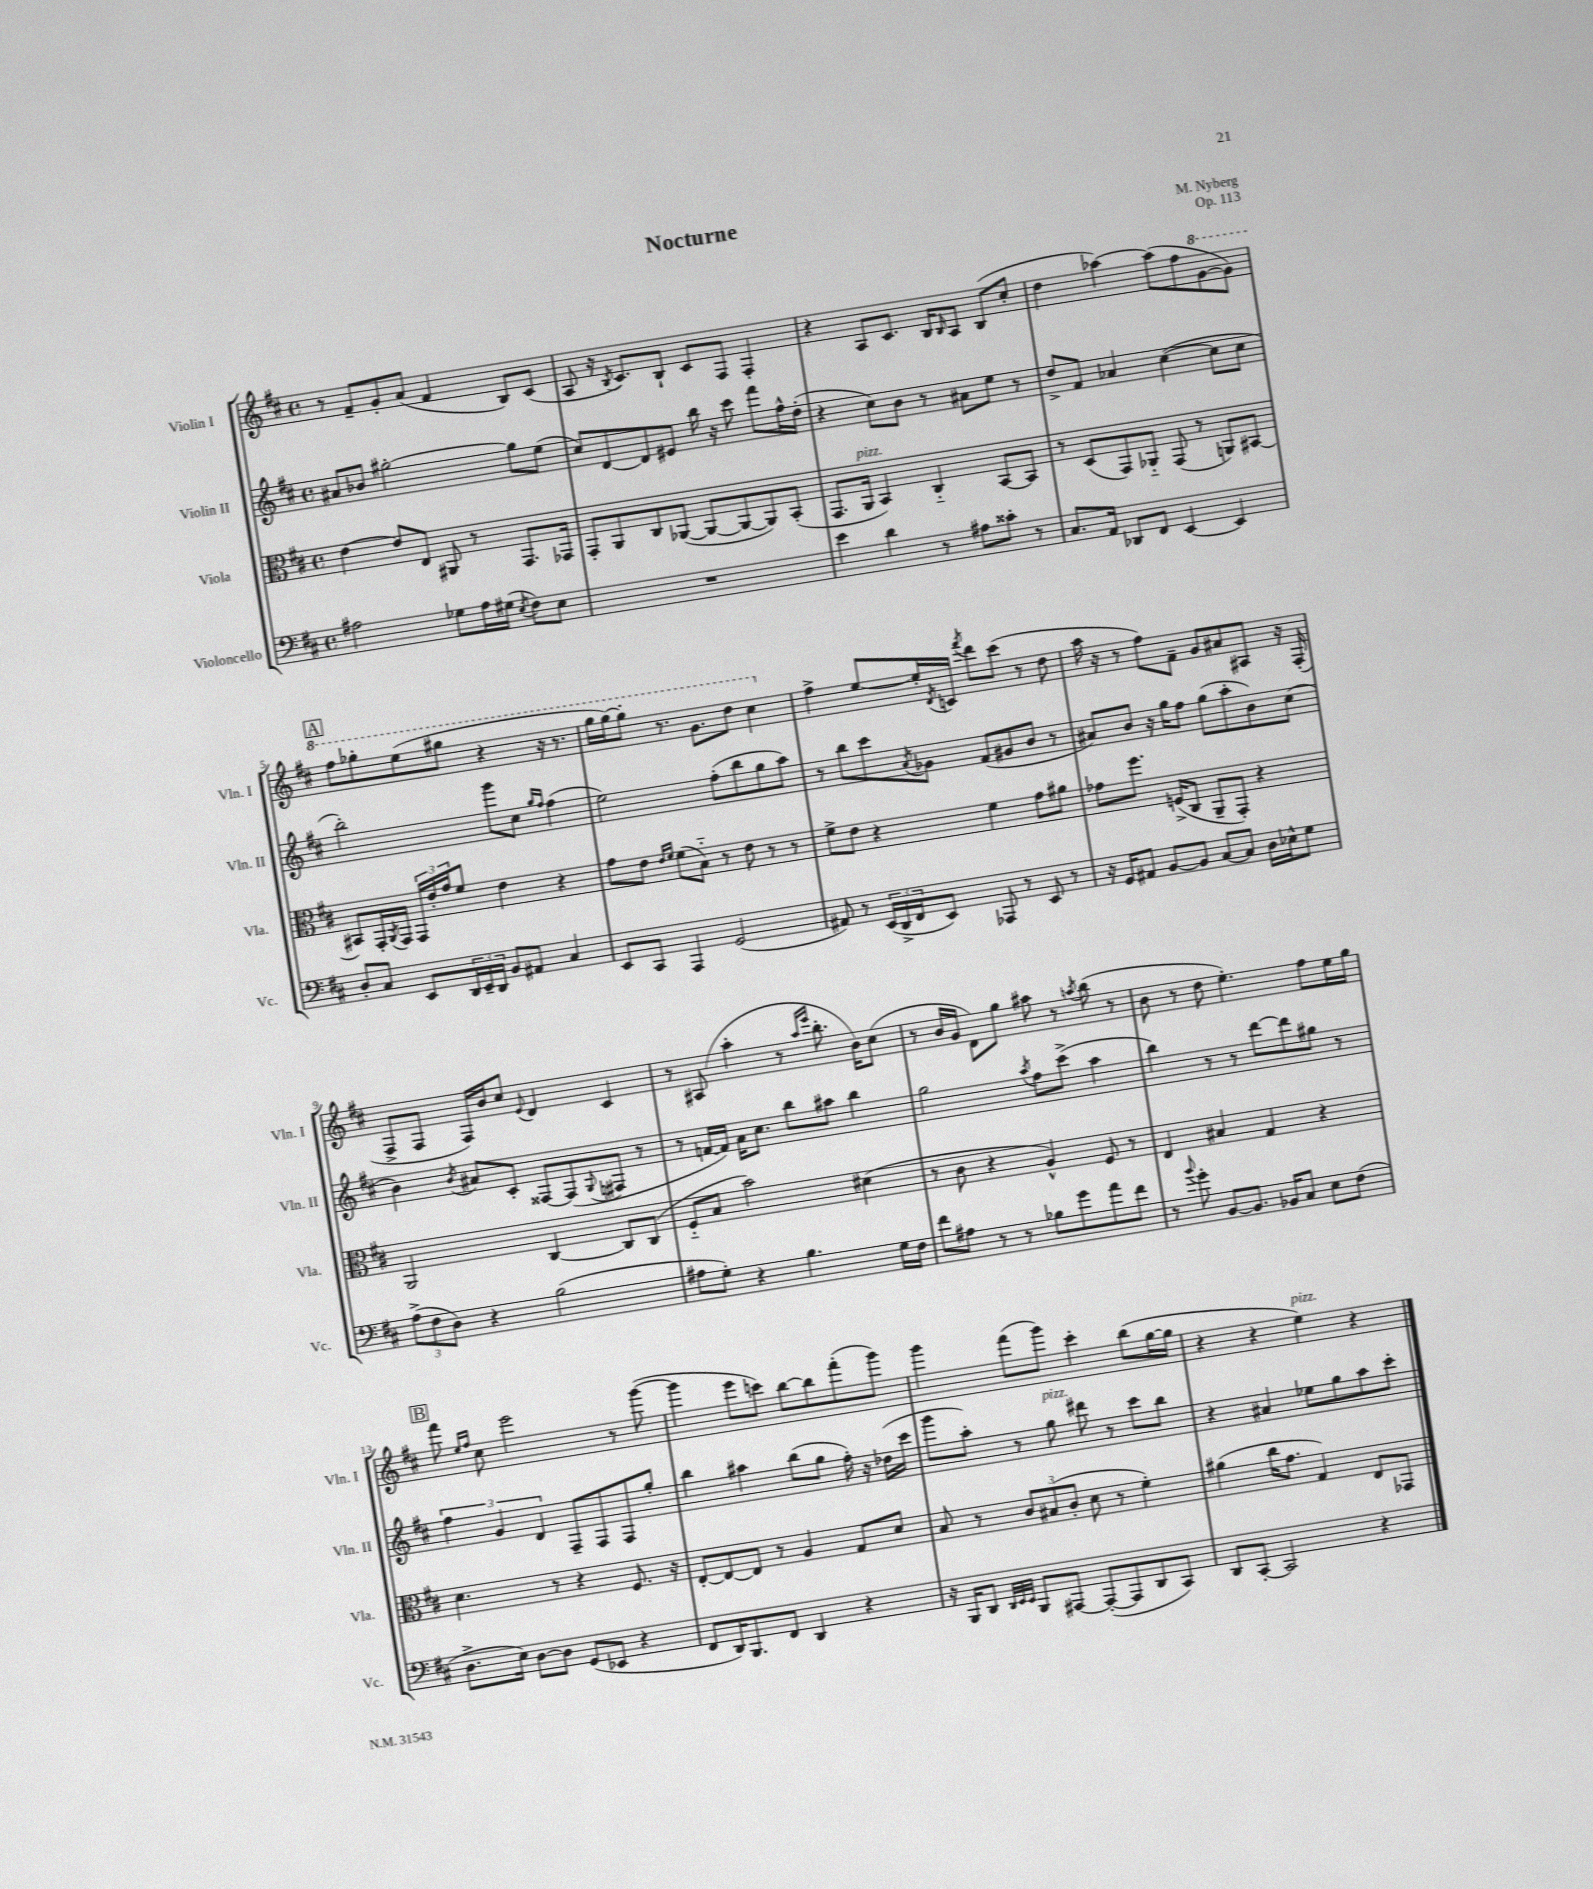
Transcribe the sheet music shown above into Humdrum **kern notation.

**kern	**kern	**kern	**kern
*part4	*part3	*part2	*part1
*staff4	*staff3	*staff2	*staff1
*I"Violoncello	*I"Viola	*I"Violin II	*I"Violin I
*I'Vc.	*I'Vla.	*I'Vln. II	*I'Vln. I
*clefF4	*clefC3	*clefG2	*clefG2
*k[f#c#]	*k[f#c#]	*k[f#c#]	*k[f#c#]
*M4/4	*M4/4	*M4/4	*M4/4
*met(c)	*met(c)	*met(c)	*met(c)
=1	=1	=1	=1
2A#X\	[4e\	8a#X/L	8r
.	.	8b-X/J	8f#~/L
.	8e/L]	[2gg#X'\	8g'/
.	8E/J	.	(8a/J
8G-X\L	8AA#X/	.	4f#/
16A#\L	8r	.	.
(16G#X\JJ	.	.	.
8qE/	.	.	.
8F#\L)	8.GG/L	8gg#\L]	8B/L)
8E\J	.	(8ee\J	(8c#/J
.	16GG-X/Jk	.	.
=2	=2	=2	=2
1r	8GG'/L	8cc#/L)	8A/
.	8AA/	[8d/	16r
.	.	.	8qB/
.	.	.	8.c#/L)
.	8C#/	8d/]	.
.	([8AA-X/J	8e#X/J	8B`/J
.	8AA-/L_	16bb\	8c#/L
.	.	16r	.
.	8AA-/_	8ccc#\	8F#/J
.	8AA-/])	8fff#\L	4F#'/
.	(8BB'/J	16ff#^^\L	.
.	.	(16dd'\JJ	.
=3	=3	=3	=3
4e\	8.GG/L	4r	4r
!	!LO:TX:a:i:t=pizz.	!	!
.	16AA/Jk	.	.
4d\	4BB/)	8cc#\L)	8A/L
.	.	8b\J	8.c#/J
8r	4C#/	8r	.
.	.	.	16B/KL
.	.	.	16qqB/
8A#X\L	.	8a#X\L	8A/J
8c##X'\J	[8BB/L	8ee\J	(8B/L
8r	8BB/J]	8r	8cc#'/J
=4	=4	=4	=4
8.C#/L	8r	8dd^/L	4dd\
.	(8D/L	8f#/J	.
16AA/Jk	.	.	.
8DD-X/L	8GG/)	4a-X/	[4aa-X\)
8FF#/J	8AA-X/J	.	.
[4EE/	(8GG/	([4cc#\	(8aa-\L]
.	8r	.	8ff#\
*	*	*	*8va
4EE/]	8AAn/L)	8cc#\L]	[8gg\
.	[8BB#X/J	8cc#\J	8gg\J])
!!LO:LB:g=z
!!LO:REH:place=s1:t=A
=5	=5	=5	=5
8D'/L	8BB#X/L]	2bb'\)	8fff#\L
8C#/J	16GG'/L	.	8ggg-X'\
.	8qAA/	.	.
.	16GG/JJ	.	.
8EE/L	24GG/LL	.	(8eee\
.	24e'/	.	.
.	24g/J	.	.
24DD/L	8f#/J	.	8ggg#X\J
24EE~/	.	.	.
24DD/JJ	.	.	.
8BB/L	4e\	8ggg\L	4r
8AA#X/J	.	8cc#\J	.
.	.	16qqgg/LL	.
.	.	16qqff#/JJ	.
4C#/	4r	(4ff#\	16r
.	.	.	8.r
=6	=6	=6	=6
8EE/L	8g\L	2ee\)	16ggg\LL
.	.	.	[16ggg\J)
8CC#/J	8e\J	.	8ggg'\J]
.	16qqe/LL	.	.
.	16qqf#/JJ	.	.
4AAA/	(8f#\L	.	8.r
.	8B\J)	.	.
.	.	.	8.gg\L
(2GG/	8r	(8ff#'\L	.
.	8e\	8bb\	8ddd\J
.	8r	8gg\	4ccc#\
.	8r	8aa\J)	.
=7	=7	=7	=7
*	*	*	*X8va
8AA#X/)	8f#^\L	8r	4ff#^\
8r	8e\J	8bb\L	.
(24EE/LL	4r	8ccc#\	[8ee/L
24DD^/	.	.	.
24FF#/J	.	.	.
.	.	8qa/	.
8EE/J)	.	8g-X\J	16ee'/L]
.	.	.	8qd/
.	.	.	16cn/JJ
.	.	.	8qfff#/
8AAA-X/	4f#\	(8f#/L	8ddd\L
8r	.	8g#X/	(8ccc#\J
8EE/	8g\L	8b/J	8r
8r	8a#X\J	8r	8dd\
=8	=8	=8	=8
16r	8g-X\L	8a#X/L)	16aa\
16GG/KL	.	.	16r
8AA#X/J	8.ff#\J	8b/J	8r
[8BB/L	.	16r	8ff#\L)
.	(16Fn^/KL	16gg\KL	.
8BB/J]	8C#/J	8ff#\J	8f#~\J
[8C#/L	8AA~/L	(8gg\L	8g/L
8C#/J]	8GG'/J)	8aa'\	8a#X/
16D\LL	4r	8b\)	8A#X/J
16E-X^^\J	.	.	.
8G\J	.	(8cc#\J	16r
.	.	.	(16F#'/
!!LO:LB:g=z
=9	=9	=9	=9
(12A^\L	2AA/	4b\)	8F#^/L
12F#\	.	.	.
.	.	.	8F#/J
12D\J)	.	.	.
.	.	8qb/	.
4r	.	8a#X/L	16F#/LL)
.	.	.	16b/J
.	.	8c#'/J	8cc#/J
.	.	.	8qqe/
(2B\	[4C#/	[8F##X/L	4d/
.	.	(8F##/]	.
.	.	8qqG/	.
.	8C#/L]	8F#X/J	4c#/
.	(8C#/J	8r	.
=10	=10	=10	=10
8A#X\L	8F#/L	8r	8r
8G'\J)	8B/J	[16fn/LL	(8A#X/
.	.	16f/JJ])	.
4r	2b\)	16a\KL	4aa'\
.	.	8.cc#\J	.
4.B\	.	8bb\L	8r
.	.	.	16qqaa/LL
.	.	.	16qqeee/JJ
.	.	8aa#X\J	8.bb'\
.	(4d#X\	4bb\	.
.	.	.	16b\KL)
16G\LL	.	.	(8cc#\J
16F#\JJ	.	.	.
=11	=11	=11	=11
8f#\L	8r	2gg\	8r
8A#X\J	8c#\	.	16b/LL
.	.	.	16g/JJ
8r	4r	.	8d\L)
8r	.	.	8gg\J
.	.	8qaa/	.
8B-X\L	4A^^/)	8ff#\L	8aa#X\
8g\	.	(8ccc#^\J	8r
.	.	.	8qaan/
8a\	8F#/	4aa\	(8bb\
8f#\J	8r	.	8r
=12	=12	=12	=12
8r	4E/	4bb\)	8b\
8qqb/	.	.	.
8g'\	.	.	8r
[8BB/L	4B#X/	8r	8dd\
8.BB/J]	.	8r	4.ee'\)
.	4G/	[8ddd\L	.
16BB-X/KL	.	.	.
8C#/J	.	8ddd\]	.
8E\L	4r	8gg#X\J	8ff#\L
(8F#\J	.	8r	16ee\L
.	.	.	16gg\JJ
!!LO:LB:g=z
!!LO:REH:place=s1:t=B
=13	=13	=13	=13
8.D^\L	4.d\	6ff#\	8fff#\
.	.	.	16qqee/LL
.	.	.	16qqff#/JJ
.	.	.	8cc#\
.	.	6g/	.
16E\Jk)	.	.	.
[8D\L	.	.	2eee\
.	.	6d/	.
8D\J]	8r	.	.
(8GG/L	4r	8F#~/L	.
8EE-X/J	.	8F#/	.
4r	8.F#/	8F#/	8r
.	.	8gg'/J	([8ggg\
.	16r	.	.
=14	=14	=14	=14
8FF#/L	[8E'/L	4bb\	4ggg\]
16DD/K)	8E/_	.	.
8.BBB/	.	.	.
.	8E/J]	4aa#X\	8eee\L
8FF#/J	8r	.	8cccn\J)
4DD/	4A/	(8bb\L	[8bb\L
.	.	8gg\J	8bb\]
4r	8G/L	16ff#'\)	(8fff#'\
.	.	16r	.
.	8d/J	(16dd-X\LL	8ggg\J)
.	.	16ccc#\JJ	.
=15	=15	=15	=15
16r	8B/	8ggg\L	4ggg\
16BBB/KL	.	.	.
8DD/J	8r	8aa'\J)	.
32qqDD/LLL	.	.	.
32qqEE/	.	.	.
32qqEE/JJJ	.	.	.
8BBB/L	12c#/L	8r	(8fff#\L
.	(12B#X/	.	.
!	!	!LO:TX:a:i:t=pizz.	!
[8AAA#X/J	.	8gg\	8ggg\J)
.	12c#'/J	.	.
(8AAA#'/L_	8d\	8ddd#X\	4ccc#'\
8AAA#/]	8r	8r	.
8DD/	4f#'\)	8ccc#\L	(8bb\L
8CC#/J)	.	8bb\J	[16gg\L
.	.	.	16gg\JJ]
=16	=16	=16	=16
8DD/L	(4a#X\	4r	4r
[8CC#'/J	.	.	.
2CC#/]	16cc#\KL	4a#X/	4r
.	8.g\J	.	.
!	!	!	!LO:TX:a:i:t=pizz.
.	4G/)	8ee-X\L	4ee\)
.	.	8gg\	.
4r	8E/L	8aa\	4r
.	8GG-X/J	8ccc#'\J	.
==	==	==	==
*-	*-	*-	*-
